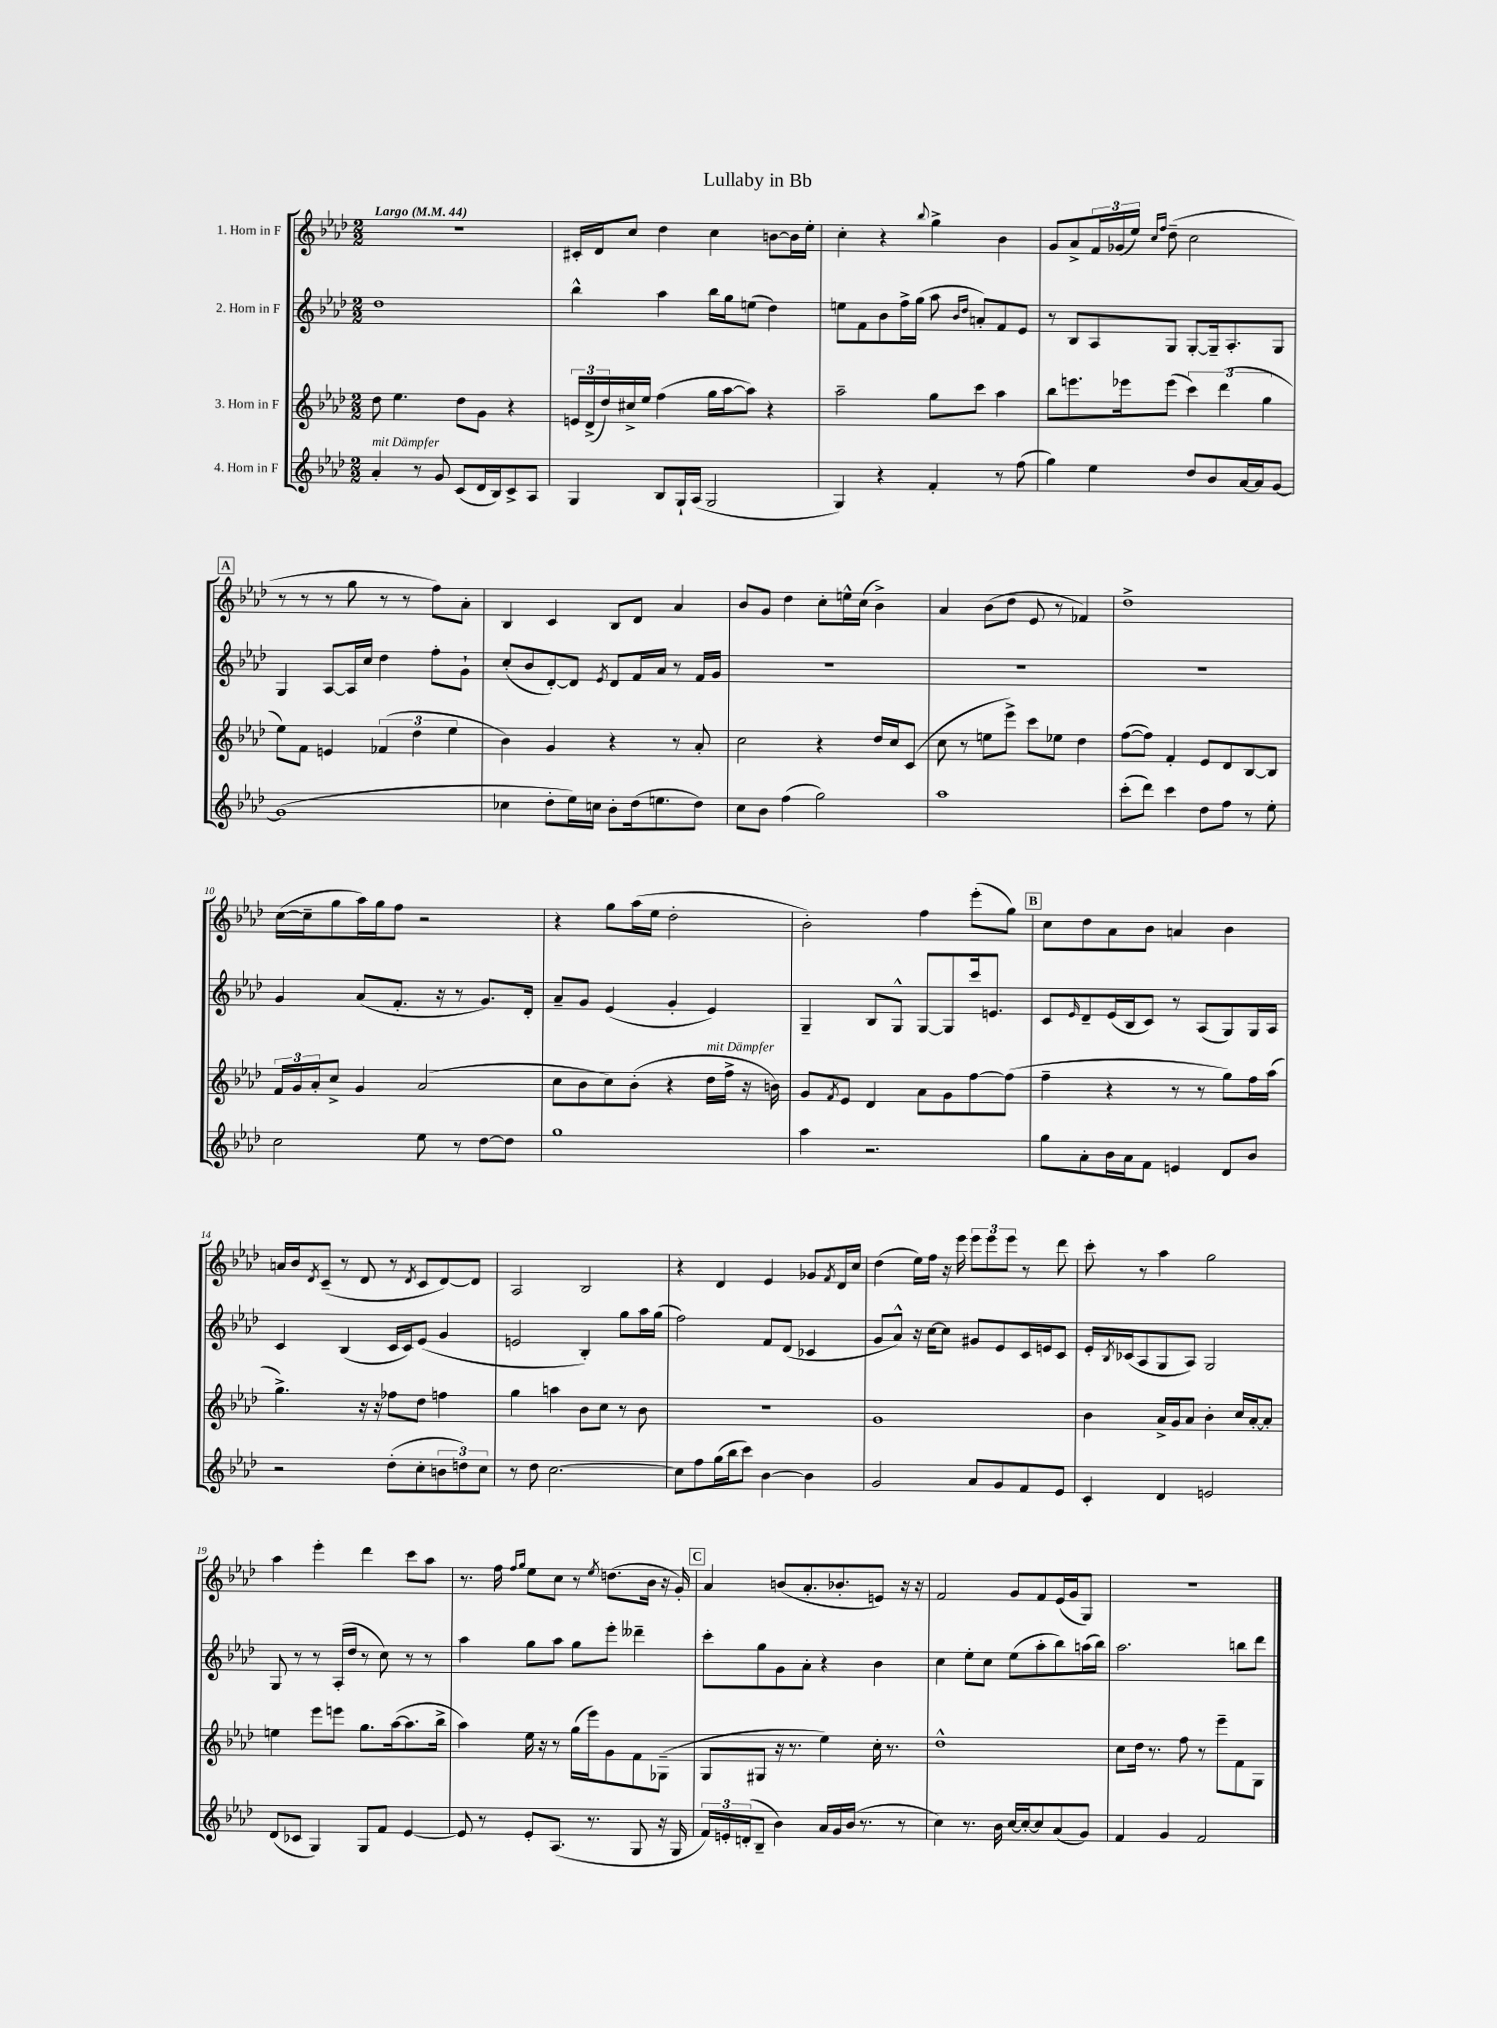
\header { title = "Lullaby in Bb" }
<<
\new StaffGroup <<
\new Staff = "s0" \with { instrumentName = "1. Horn in F" } {
    \clef treble \key aes \major \numericTimeSignature \time 2/2 \tempo "Largo" 4 = 44
    R1 |
    cis'16-. des'16 c''8 des''4 c''4 b'8~ b'16 ees''16-. |
    c''4-. r4 \appoggiatura { bes''8 } g''4-> bes'4 |
    g'8 aes'8-> \tuplet 3/2 { f'16 ges'16( ees''16) } \grace { c''16 f''16 } des''8--( c''2 |
    \mark \markup { \box "A" } r8 r8 r8 g''8 r8 r8 f''8) aes'8-. |
    bes4 c'4 bes8 des'8 aes'4 |
    bes'8 g'8 des''4 c''8-. e''16-^ c''16( bes'4->) |
    aes'4 bes'8( des''8 ees'8 r8 fes'4) |
    des''1-> |
    c''16~( c''16-- g''8 aes''16) g''16 f''8 r2 |
    r4 g''8 aes''16( ees''16 des''2-. |
    bes'2-.) f''4 ees'''8-.( g''8) |
    \mark \markup { \box "B" } c''8 des''8 aes'8 bes'8 a'4 bes'4 |
    a'16 bes'16 \acciaccatura { des'8 } c'8--( r8 des'8 r8 \acciaccatura { des'8 } c'8 des'8~) des'8 |
    aes2 bes2 |
    r4 des'4 ees'4 ges'8 \acciaccatura { f'8 } des'16 c''16 |
    des''4( ees''16) f''16 r16 ees'''16 \tuplet 3/2 { ees'''8 ees'''8 ees'''8 } r8 des'''8 |
    c'''8-. r8 aes''4 g''2 |
    aes''4 ees'''4-. des'''4 c'''8 aes''8 |
    r8. f''16 \grace { f''16 g''16 } ees''8 c''8 r8 \acciaccatura { ees''8 } d''8.( bes'16 r16 g'16-.) |
    \mark \markup { \box "C" } aes'4 b'8( aes'8.-. bes'8.-. e'8) r16 r16 |
    f'2 g'8 f'8 ees'16( g'16 g8) |
    R1 \bar "|." |
}
\new Staff = "s1" \with { instrumentName = "2. Horn in F" } {
    \clef treble \key aes \major \numericTimeSignature \time 2/2
    des''1 |
    bes''4-^ aes''4 bes''16 g''16 e''8( des''4) |
    e''8 f'8 bes'8 f''16-> g''16( aes''8 \grace { bes'16 des''16 } a'8-.) f'8 ees'8 |
    r8 bes8 aes8 g8 g8~-. g16-- aes8.-. g8 |
    \mark \markup { \box "A" } g4 aes8~ aes16 c''16 des''4 f''8-. g'8-! |
    c''8-.( bes'8 des'8~-.) des'8 \acciaccatura { ees'8 } des'8 f'16 aes'16 r8 f'16 g'16 |
    R1 |
    R1 |
    R1 |
    g'4 aes'8( f'8.-. r16 r8 g'8.) des'16-. |
    aes'8-- g'8 ees'4( g'4-. ees'4) |
    g4-- bes8 g8-^ g8~ g8 c'''16 e'8. |
    \mark \markup { \box "B" } c'8 \grace { ees'16 } des'8-- ees'16( bes16 c'8) r8 aes8( g8) g16 aes16 |
    c'4 bes4( c'16 c'16) ees'8( g'4 |
    e'2 bes4-.) g''8 aes''16 g''16( |
    f''2) f'8 des'8( ces'4 |
    g'8 aes'8-^) r16 c''16~ c''8 gis'8 ees'8 c'16 e'16 c'8 |
    ees'16-. \acciaccatura { bes8 } ces'16( aes8 g8 aes8) g2 |
    g8 r8 r8 aes16-.( des''16 r8 c''8) r8 r8 |
    aes''4 g''8 aes''8 g''8 ees'''8-. deses'''4-- |
    \mark \markup { \box "C" } c'''8-. g''8 g'8 aes'8-. r4 bes'4 |
    c''4 ees''8-. c''8 ees''8( aes''8-. bes''8) a''16( bes''16) |
    aes''2. b''8 des'''8 \bar "|." |
}
\new Staff = "s2" \with { instrumentName = "3. Horn in F" } {
    \clef treble \key aes \major \numericTimeSignature \time 2/2
    des''8 ees''4. des''8 g'8 r4 |
    \tuplet 3/2 { e'16 des'16->( des''16) } cis''16-> ees''16 f''4( g''16 aes''16~ aes''8) r4 |
    aes''2-- g''8 c'''8 aes''4 |
    bes''8 e'''8. ees'''16 ees'''8( \tuplet 3/2 { c'''4) des'''4( g''4 } |
    \mark \markup { \box "A" } ees''8) f'8 e'4 \tuplet 3/2 { fes'4( des''4 ees''4 } |
    bes'4) g'4 r4 r8 aes'8-. |
    c''2 r4 des''16 c''16 c'8( |
    c''8 r8 e''8 ees'''8->) c'''8 ees''8 des''4 |
    f''8~( f''8) f'4-. ees'8 des'8 bes8~ bes8 |
    \tuplet 3/2 { f'16 g'16 aes'16-. } c''8-> g'4 aes'2( |
    c''8 bes'8 c''8) bes'8-.( r4 des''16^\markup { \italic "mit Dämpfer" } f''16-> r16 b'16) |
    g'8 \acciaccatura { f'8 } ees'8 des'4 aes'8 g'8 f''8~ f''8( |
    \mark \markup { \box "B" } f''4-- r4 r8 r8 g''8) f''16 aes''16( |
    g''4.->) r16 r16 fes''8 des''8 f''4 |
    g''4 a''4 bes'8 c''8 r8 bes'8 |
    R1 |
    g'1 |
    bes'4 aes'16-> g'16 aes'8 bes'4-. c''16 aes'16~-. aes'8-. |
    e''4 ees'''8 e'''8 g''8. aes''16~( aes''8. bes''16-> |
    aes''4) ees''16 r16 r8 g''16( ees'''16) g'8 f'8 ges8--( |
    \mark \markup { \box "C" } g8 gis8 r16 r8. ees''4) c''16-. r8. |
    des''1-^ |
    c''8 des''16 r8. f''8 r8 ees'''8-- f'8 g8 \bar "|." |
}
\new Staff = "s3" \with { instrumentName = "4. Horn in F" } {
    \clef treble \key aes \major \numericTimeSignature \time 2/2
    aes'4-.^\markup { \italic "mit Dämpfer" } r8 g'8 c'8( des'16 bes16) c'8-> aes8 |
    g4 bes8 g16-! aes16( g2 |
    g4) r4 f'4-. r8 f''8( |
    g''4) ees''4 des''8 bes'8 aes'16~ aes'16 g'8~ |
    \mark \markup { \box "A" } g'1( |
    ces''4 des''8-. ees''16) c''16 bes'8-. des''16( e''8. des''8) |
    c''8 bes'8 f''4( g''2) |
    aes''1 |
    c'''8-.( des'''8) c'''4 des''8 f''8 r8 ees''8-. |
    c''2 ees''8 r8 des''8~ des''8 |
    g''1 |
    aes''4 r2. |
    \mark \markup { \box "B" } g''8 aes'8-. bes'16 aes'16 f'8 e'4 des'8 bes'8 |
    r2 des''8-.( c''8-. \tuplet 3/2 { b'8 d''8) c''8 } |
    r8 des''8 c''2.~ |
    c''8 f''8 g''16( bes''16 c'''8) bes'4~ bes'4 |
    g'2 aes'8 g'8 f'8 ees'8 |
    c'4-. des'4 e'2 |
    des'8( ces'8 g4) g8 f'8 ees'4~ |
    ees'8 r8 ees'8-. aes8.( r8. g8 r16 g16 |
    \mark \markup { \box "C" } \tuplet 3/2 { f'16) e'16-. d'16-.( } bes8-- bes'4) aes'16 g'16 bes'16( r8. r8 |
    c''4) r8. bes'16 c''16~ c''16~-. c''8 aes'8( g'8) |
    f'4 g'4 f'2 \bar "|." |
}
>>
>>
